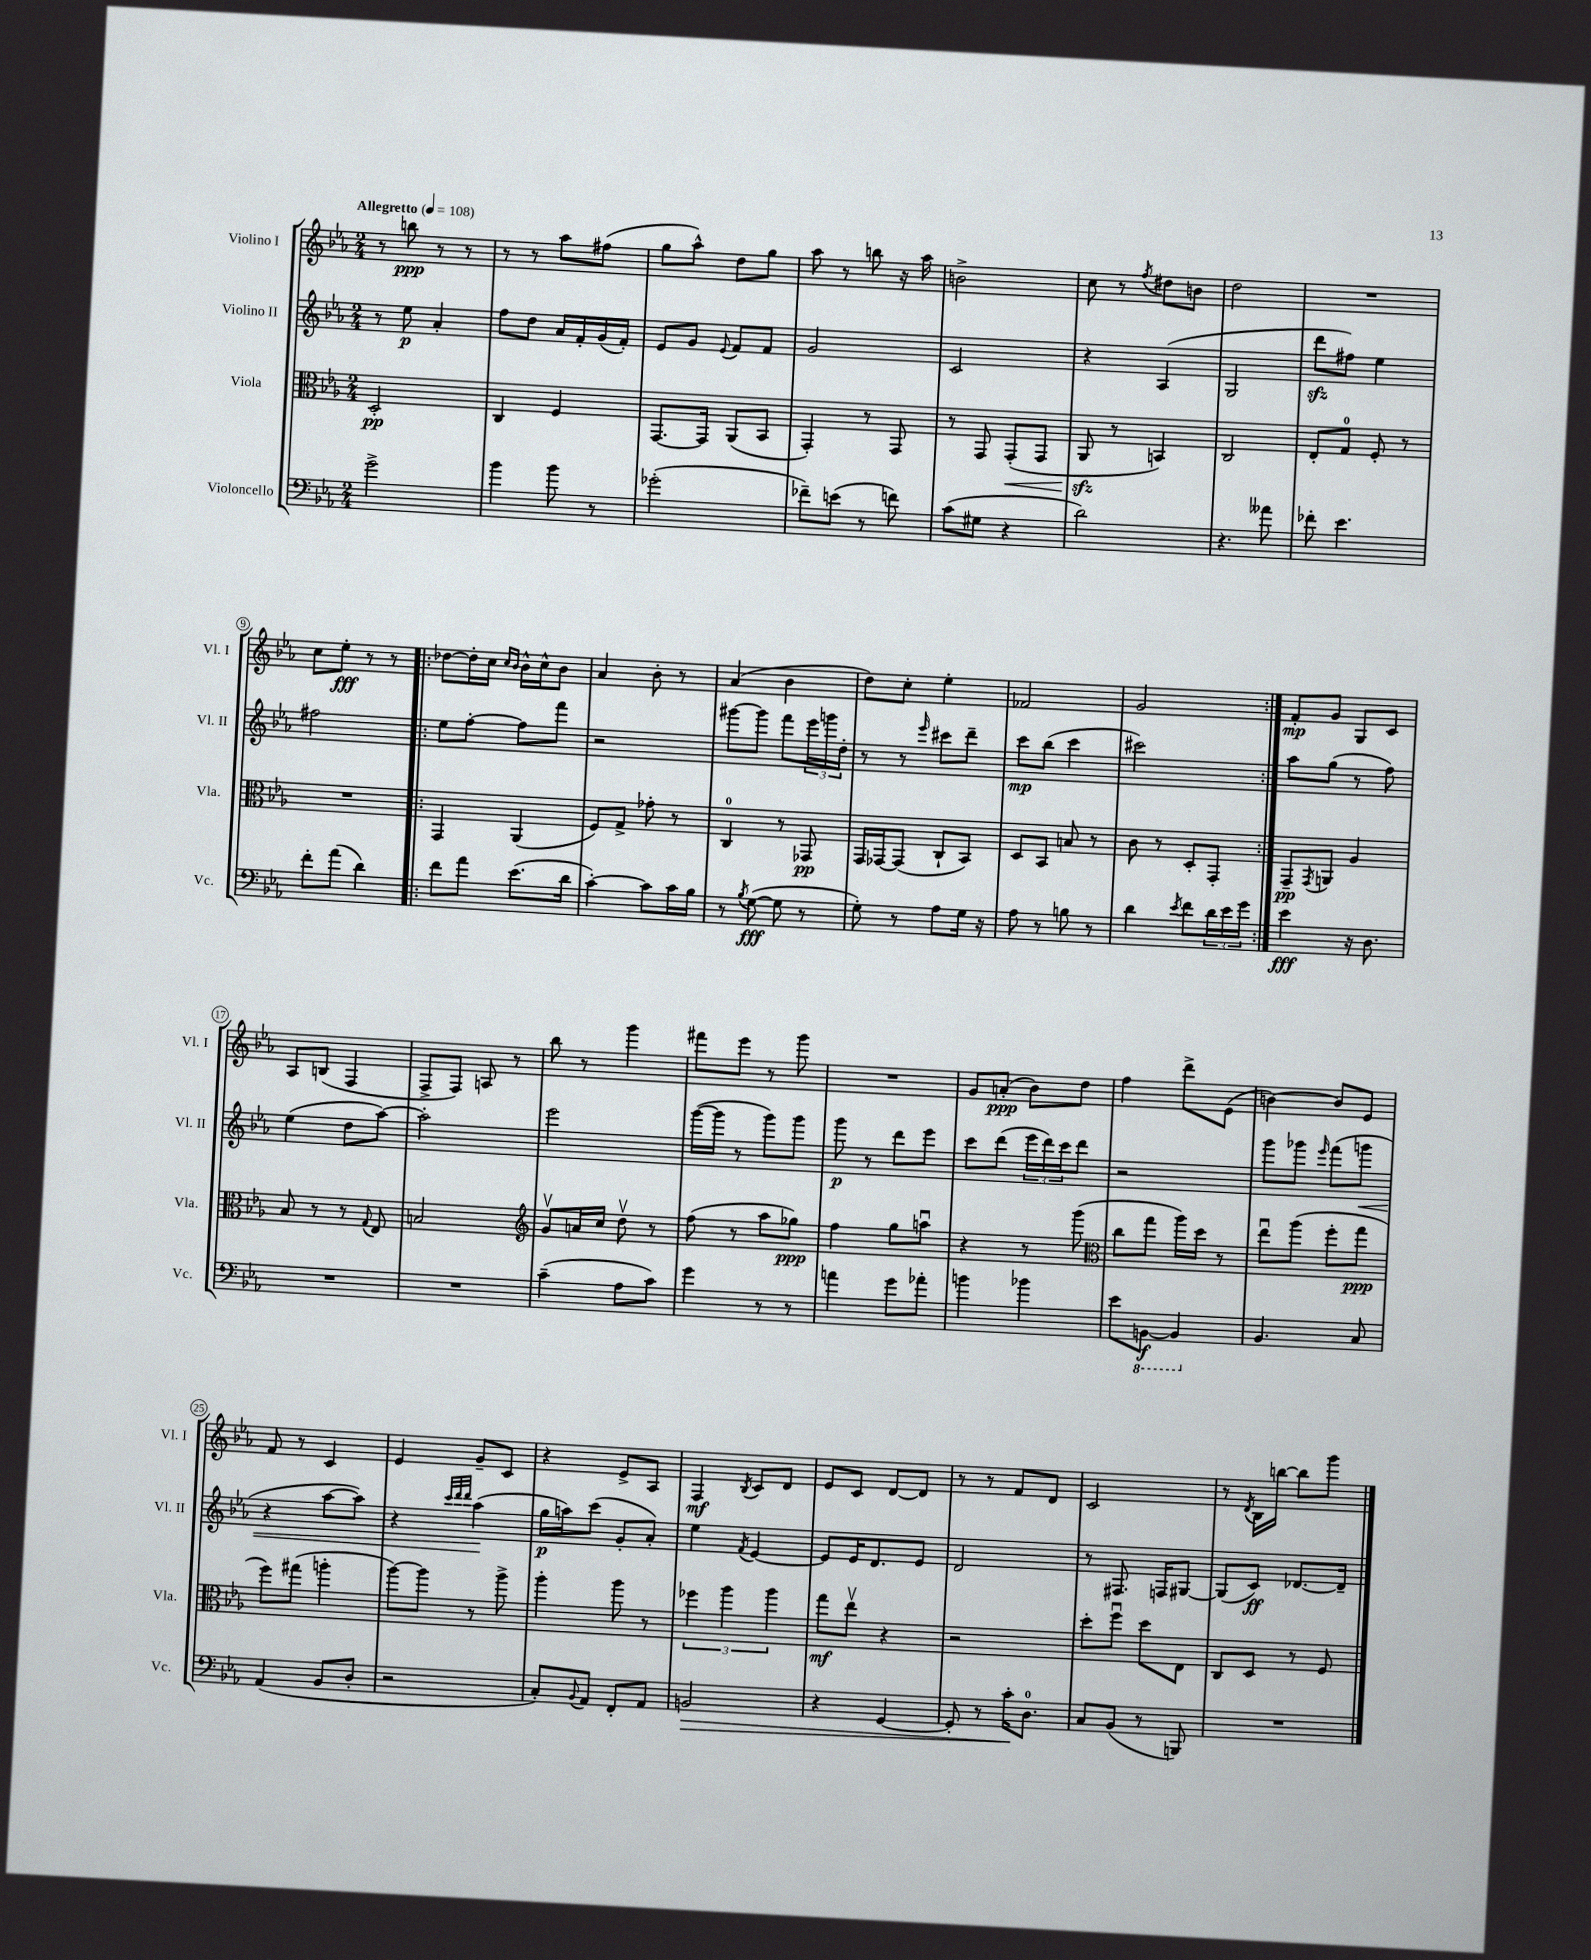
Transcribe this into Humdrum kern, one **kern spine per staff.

**kern	**kern	**kern	**kern
*staff4	*staff3	*staff2	*staff1
*clefF4	*clefC3	*clefG2	*clefG2
*k[b-e-a-]	*k[b-e-a-]	*k[b-e-a-]	*k[b-e-a-]
*M2/4	*M2/4	*M2/4	*M2/4
*MM108	*MM108	*MM108	*MM108
2g^	2D'	8r	8r
.	.	8ee-	8bb
.	.	4a-'	8r
.	.	.	8r
=	=	=	=
4b-	4C	8ff	8r
.	.	8dd	8r
8b-	4F	16a-	8aa-
.	.	16f'	.
8r	.	(16g	(8ff#
.	.	16f')	.
=	=	=	=
(2g-'	[8.GG	8e-	8gg
.	.	8g	8aa-^^)
.	16GG]	.	.
.	.	8qqe-	.
.	(8AA-	8f	8dd
.	8BB-	8f	8gg
=	=	=	=
8f-~)	4GG')	2g	8aa-
(8e	.	.	8r
8r	8r	.	8bb
8f)	8GG	.	16r
.	.	.	16aa-
=	=	=	=
(8c	8r	2c	2b^
8G#	8GG	.	.
4r	(8GG'	.	.
.	8GG	.	.
=	=	=	=
2d)	8AA-	4r	8cc
.	8r	.	8r
.	.	.	8qff
.	4BB)	(4A-	8dd#
.	.	.	8b
=	=	=	=
4.r	2C	2G	2dd
8a--	.	.	.
=	=	=	=
8f-'	8E-'	8ddd	2r
4.e-	8G	8ff#)	.
.	8F'	4ee-	.
.	8r	.	.
=	=	=	=
8f'	2r	2ff#	8cc
(8a-	.	.	8ee-'
4d)	.	.	8r
.	.	.	8r
=!|:	=!|:	=!|:	=!|:
8f	4GG	8ee-	[8dd-
8a-	.	[8ff'	16dd-']
.	.	.	16cc
.	.	.	16qqcc
.	.	.	16qqb-
(8.e-	(4AA-	8ff]	16b-^^
.	.	.	16cc^^
.	.	8fff	8b-
16d	.	.	.
=	=	=	=
[4c')	8F)	2r	4a-
.	8G^	.	.
8c]	8g-'	.	8b-'
16c	8r	.	8r
16B-	.	.	.
=	=	=	=
8r	4C	[8ggg#	(4a-
8qB-	.	.	.
([8G	.	8ggg#]	.
8G]	8r	8fff	4b-
8r	8GG-	24eee-	.
.	.	24ggg	.
.	.	24dd'	.
=	=	=	=
8G')	16GG	8r	8dd)
.	[16GG-	.	.
8r	(8GG-]	8r	8cc'
.	.	16qqeee-	.
8A-	8C`	8ccc#	4ee-'
16G	8BB-)	8ddd~	.
16r	.	.	.
=	=	=	=
8A-	8D	8ccc	2f-
8r	8BB-	(8bb-	.
8B	8B	4ccc	.
8r	8r	.	.
=	=	=	=
4d	8c	2ccc#)	2g
.	8r	.	.
8qe-	.	.	.
8f	8D'	.	.
24d	8GG'	.	.
24e-	.	.	.
24g	.	.	.
=:|!	=:|!	=:|!	=:|!
4e-	8GG~	8aa-	8f'
.	8qGG	.	.
.	8AA	(8gg	8g
16r	4A-	8r	8G
8.D	.	.	.
.	.	8ff)	8c
=	=	=	=
2r	8B-	(4ee-	8A-
.	8r	.	(8B
.	8r	8dd	4F
.	8qqG	.	.
.	8E-	[8aa-)	.
=	=	=	=
2r	2B	2aa-']	8F^
.	.	.	8F)
.	.	.	8A
.	.	.	8r
=	=	=	=
*	*clefG2	*	*
(4c~	8gv	2eee-	8bb-
.	16a	.	8r
.	16cc	.	.
8A-	8ddv	.	4ggg
8c)	8r	.	.
=	=	=	=
4g	(8ff	([16ggg	8fff#
.	.	16ggg]	.
.	8r	8r	8eee-
8r	8aa-	8ggg)	8r
8r	8gg-)	8ggg	8ggg
=	=	=	=
4a	4ff	8ggg	2r
.	.	8r	.
8g	8gg	8ddd	.
8a-'	8aau	8eee-	.
=	=	=	=
4b	4r	8ccc	8g
.	.	(8ddd	(8a'
4b-	8r	24eee-	8b-)
.	.	24ddd)	.
.	.	24ccc	.
.	(8ggg	8ddd	8dd
=	=	=	=
*	*clefC3	*	*
8e-	8cc	2r	4ff
[8BBB	8gg	.	.
4BBB]	16aa-)	.	8ddd^
.	16dd	.	.
.	8r	.	(8e-
=	=	=	=
4.BB-	8ee-u	8ggg	[4b)
.	(8aa-	8ggg-	.
.	.	16qqeee-	.
.	8ff'	(8fff	8b]
8C	8gg	8ggg	8e-
=	=	=	=
(4AA-	8ff)	4r	8f
.	(8gg#	.	8r
8BB-	4aa'	[8aa-	4c
8D'	.	8aa-])	.
=	=	=	=
2r	[8aa-)	4r	4e-
.	8aa-]	.	.
.	.	32qqccc	.
.	.	32qqddd	.
.	.	32qqddd	.
.	8r	(4aa-	8g~
.	8aa-^	.	8c
=	=	=	=
8C')	4aa-'	16gg	4r
.	.	16aa)	.
8qqBB-	.	.	.
8AA-	.	(8ccc	.
8FF'	8aa-	8g'	8e-^
8AA-	8r	8a-')	8A-
=	=	=	=
2BB	6ff-	4ee-	4F
.	6aa-	.	.
.	.	8qf	8qB-
.	.	[4e-	8c
.	6aa-	.	.
.	.	.	8d
=	=	=	=
4r	8gg	8e-]	8e-
.	8ee-v	16e-	8c
.	.	8.d	.
[4GG	4r	.	[8d
.	.	8e-	8d]
=	=	=	=
8GG']	2r	2d	8r
8r	.	.	8r
16c'	.	.	8f
8.D	.	.	.
.	.	.	8d
=	=	=	=
8C	8dd'	8r	2c
(8BB-	8ffu	8.F#	.
8r	8dd	.	.
.	.	16F	.
8BBB)	8E-	[8G#	.
=	=	=	=
2r	8C	(8G#]	8r
.	.	.	8qd
.	8D	8c)	16B-
.	.	.	[16bb
.	8r	[8.d-	8bb]
.	8F	.	8ggg
.	.	16d-~]	.
==	==	==	==
*-	*-	*-	*-
